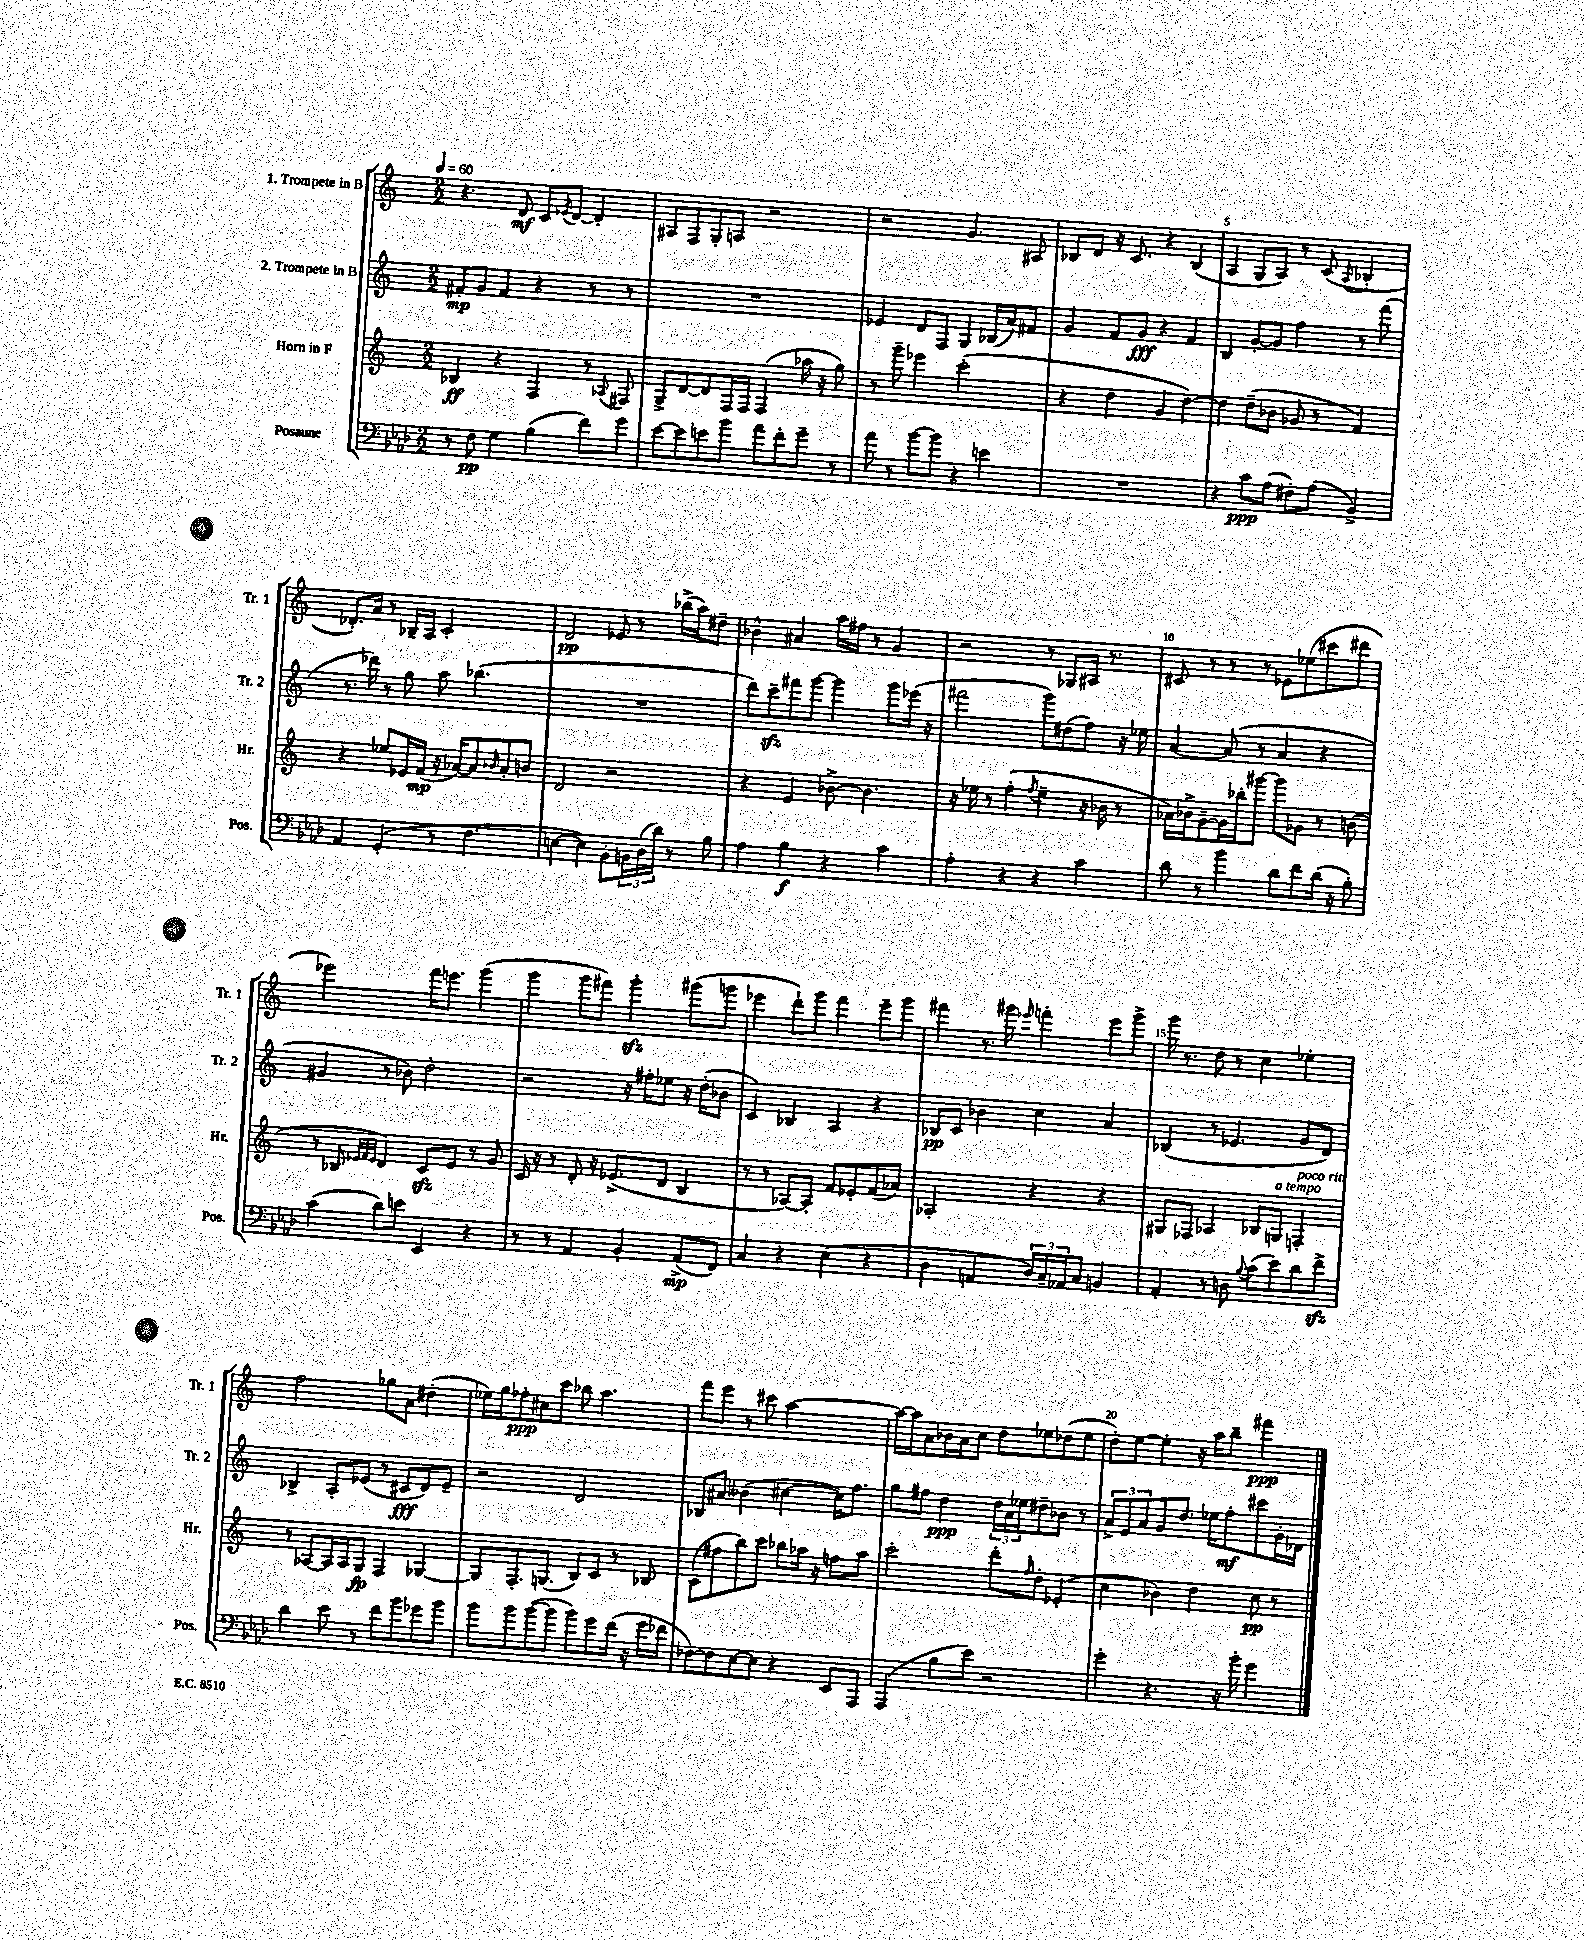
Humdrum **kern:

**kern	**kern	**kern	**kern
*staff4	*staff3	*staff2	*staff1
*clefF4	*clefG2	*clefG2	*clefG2
*k[b-e-a-d-]	*k[]	*k[]	*k[]
*M2/2	*M2/2	*M2/2	*M2/2
*MM60	*MM60	*MM60	*MM60
8r	4B-/	8f#'/L	4.r
8F\	.	8g/J	.
4G\	4r	4f#/	.
.	.	.	8d/
(4B-\	4F/	4r	8c/L
.	.	.	8qe-/
.	.	.	[8d/J
8f\L)	8r	8r	4d'/]
.	8qqA-/	.	.
8g\J	8F#/	8r	.
=	=	=	=
[8e-\L	8G^/L	1r	8A#/L
8e-\]	[8d/	.	8F/
8e\	8d/]	.	8G'/
8b-\J	16F/L	.	8A/J
.	16F/JJ	.	.
8a-\L	(4F/	.	2r
8f'\	.	.	.
8g~\J	16aa-\	.	.
.	16r	.	.
8r	8gg\)	.	.
=	=	=	=
8a-\	8r	4e-/	2r
8r	8ggg~\	.	.
[8b-\L	4eee-\	8d/L	.
8b-\]J	.	8F/J	.
4r	(2ccc'\	4G/	4.g/
4e\	.	(16B-/LL	.
.	.	16a/J)	.
.	.	8f#/J	8A#/
=	=	=	=
1r	4r	4g/	8B-/L
.	.	.	8d/J
.	4dd\	8f/L	16r
.	.	.	8.c/
.	.	8g/J	.
.	4g/	4r	4r
.	[4dd\)	4f/	(4B-/
=	=	=	=
4r	4dd\]	4B/	4A/
8c\L	(8dd~\L	[8g'/L	8G/L
(8A-\J	8b-\J	8g/]J	8A/J)
8F#'\L)	8g-/	4ff\	8r
(8A-\J	8r	.	(8c/
.	.	.	8qqA/
4BB-^/)	4f/)	8r	4B-'/
.	.	(8fff\	.
=	=	=	=
4AA-/	4r	8.r	8.d-'/L)
.	.	16ddd-\)	16a/Jk
(4GG'/	8ee-/L	8r	8r
.	16e-/L	8gg\	16B-~/LL
.	(16f/JJ	.	16A/JJ
8r	16r	8aa\	2c'/
.	[16a-/LK)	.	.
4.F\	8a-/]	(4.bb-\	.
.	16qqb-/	.	.
.	8a-'/	.	.
.	8b/J	.	.
=	=	=	=
[4E\	2d/	1r	2d/
4E\])	.	.	.
8BB-'\L	2r	.	8e-/
24BB\L	.	.	8r
(24D-\	.	.	.
24d-\JJ)	.	.	.
8r	.	.	(16bb-^\LL
.	.	.	16aa\J)
8B-\	.	.	8dd#~\J
=	=	=	=
4A-\	4r	8ddd\L)	4b-^^\
.	.	8ccc~\	.
4B-\	4e/	8fff#\	4a#/
.	.	[8ggg\J	.
4r	[8b-^\	4ggg\]	16aa\LL
.	.	.	16ff#\JJ
.	4.b-\]	.	8r
4c\	.	8ggg\L	4g/
.	.	(16eee-\Jk	.
.	.	16r	.
=	=	=	=
4A-'\	16r	2fff#\	2r
.	16ee-\	.	.
.	8r	.	.
4r	(4ff'\	.	.
.	8qff/	.	.
4r	4ee-~\	8ggg\L)	8r
.	.	(8dd#\	8G-/L
4c\	16r	8ff\J)	16A#/Jk
.	16b-\	.	8.r
.	8r	16r	.
.	.	16ee-\	.
=	=	=	=
8d-\	16a-\LL)	[4a/	8c#/
.	16b-^\J	.	.
8r	[8g~\	.	8r
4b-\	16g\]L	(8a/]	8r
.	16bb-'\J	.	.
.	[8ggg#\J	8r	8r
8d-\L	8ggg#\]L	4a/	8e-\L
8f\	8g-\J	.	(8ee-\
(16d-\Jk	8r	4r	8ccc#\
16r	.	.	.
8B-'\)	(8b\	.	8ddd#\J
=	=	=	=
(4c\	8r	4g#/	2eee-\)
.	8B-/	.	.
.	32qqe-/LLL	.	.
.	32qqf/	.	.
.	32qqe-/JJJ	.	.
8d-\L)	4d/)	8r	.
8e\J	.	8b-\)	.
4EE-/	8c/L	2dd'\	16fff\LK
.	.	.	8.eee\J
.	8e-/J	.	.
4r	8r	.	(4ggg\
.	8g/	.	.
=	=	=	=
8r	16c/	2r	4ggg\
.	16r	.	.
8r	8r	.	.
4AA-/	8d'/	.	8ggg\L
.	16r	.	8fff#\J)
.	(8.e-^/L	.	.
4BB-'/	.	16r	4ggg'\
.	.	16ff#'\LK	.
.	8d/J	8ee-\J	.
(8AA-^/L	4B/	16r	(8ggg#\L
.	.	(16dd'\LK	.
8FF/J)	.	8b-\J	8ggg\J
=	=	=	=
4C/	8r	4c/)	4eee-\
.	8r	.	.
4r	[8A-/L)	4B-/	8ddd`\L)
.	8A-'/]J	.	8ggg\J
(4E-\	8f/L	4A/	4fff\
.	8e-'/	.	.
4r	(8f/	4r	8eee-~\L
.	8a-/J)	.	8ggg\J
=	=	=	=
4D-\	2A-'/	8B-/L	4fff#\
.	.	8c/J	.
4AA/	.	4b-\	8.r
.	.	.	16ggg#\
.	.	.	16qqeee-/
24D-/LL)	4r	4cc\	4fff'\
24C~/	.	.	.
24AA-/J	.	.	.
8C/J	.	.	.
4BB/	4r	4a/	8eee-\L
.	.	.	8ggg#^\J
=	=	=	=
4AA-'/	8G#/L	(4B-/	16ggg\
.	.	.	8.r
.	8F-/J	.	.
8r	4A-/	8r	8dd\
8D\	.	4.e-/	8r
8qqB-/	.	.	.
(8c\L	8B-/L	.	4cc\
8e-\)	8G/J	.	.
8d-\	4F'/	8g/L	4ee-'\
8f^\J	.	8d/J)	.
=	=	=	=
4d-\	8r	4B-^/	2ff\
.	[8A-/L	.	.
8e-\	16A-/]L	8A'/L	.
.	16A-/J	.	.
8r	8G/J	(8e-/J	.
8f\L	4F/	8r	8gg-\L
8b-\	.	8c#/L	8a\J
8g-\	[4G-/	8d/)	(4dd#'\
8b-\J	.	8e-~/J	.
=	=	=	=
8b-\L	8G-/]L	2r	16ee-\LL)
.	.	.	16gg\J
8b-\	8.F'/	.	8ff-'\
([8b-\	.	.	8cc#\
.	(8.G/J	.	.
8b-\]J	.	.	8ccc\J
8b-\L)	8B/L)	2d/	8bb-\
8g\	8c/J	.	4.aa\
(16f\Jk	8r	.	.
16r	.	.	.
16g\LL	8B-/	.	.
16f-\JJ	.	.	.
=	=	=	=
[8F-\L)	(8c\L	8B-/L	8fff\L
8F-\]	8ff#\	8a#/J	8eee\J
[8E-\	8bb\)	(4b--\	8r
8E-\]J	8ccc\J	.	8ccc#\
4r	8bb-\L	[4cc#\	[2aa\
.	16aa-\Jk	.	.
.	16r	.	.
8EE-/L	8ff\L	16cc#\]LK)	.
.	.	8.ff\J	.
8AAA-/J	8aa-\J	.	.
=	=	=	=
(4AAA-/	2ccc'\	8gg\L	16aa\_LL
.	.	.	16aa\]J
.	.	8ff#\J	8a\
8B-\L	.	4dd\	16b-\L
.	.	.	16a\J
8e-\J)	.	.	8cc\J
2r	8ddd'\L	24dd\LL	8dd\L
.	.	24a\	.
.	.	24ee-\J	.
.	16qqff/	.	.
.	8dd'\J	8dd#~\	8ee-\
.	(4e-'/	8b-\J	(8dd-\
.	.	8r	8ee-\J
=	=	=	=
4g'\	4cc\	12a^/L	8dd'\L)
.	.	12e/	.
.	.	.	[8ee\J
.	.	12a/	.
4.r	4b-\)	8g/	4ee'\]
.	.	8.dd/J	.
.	4dd\	.	16r
.	.	16ee-\LK	16aa\LK
16r	.	8ff'\	8bb~\J
16b-'\	.	.	.
4g\	8cc\	8ccc#\	4fff#\
.	8r	16g'\L	.
.	.	16d-\JJ	.
==	==	==	==
*-	*-	*-	*-
